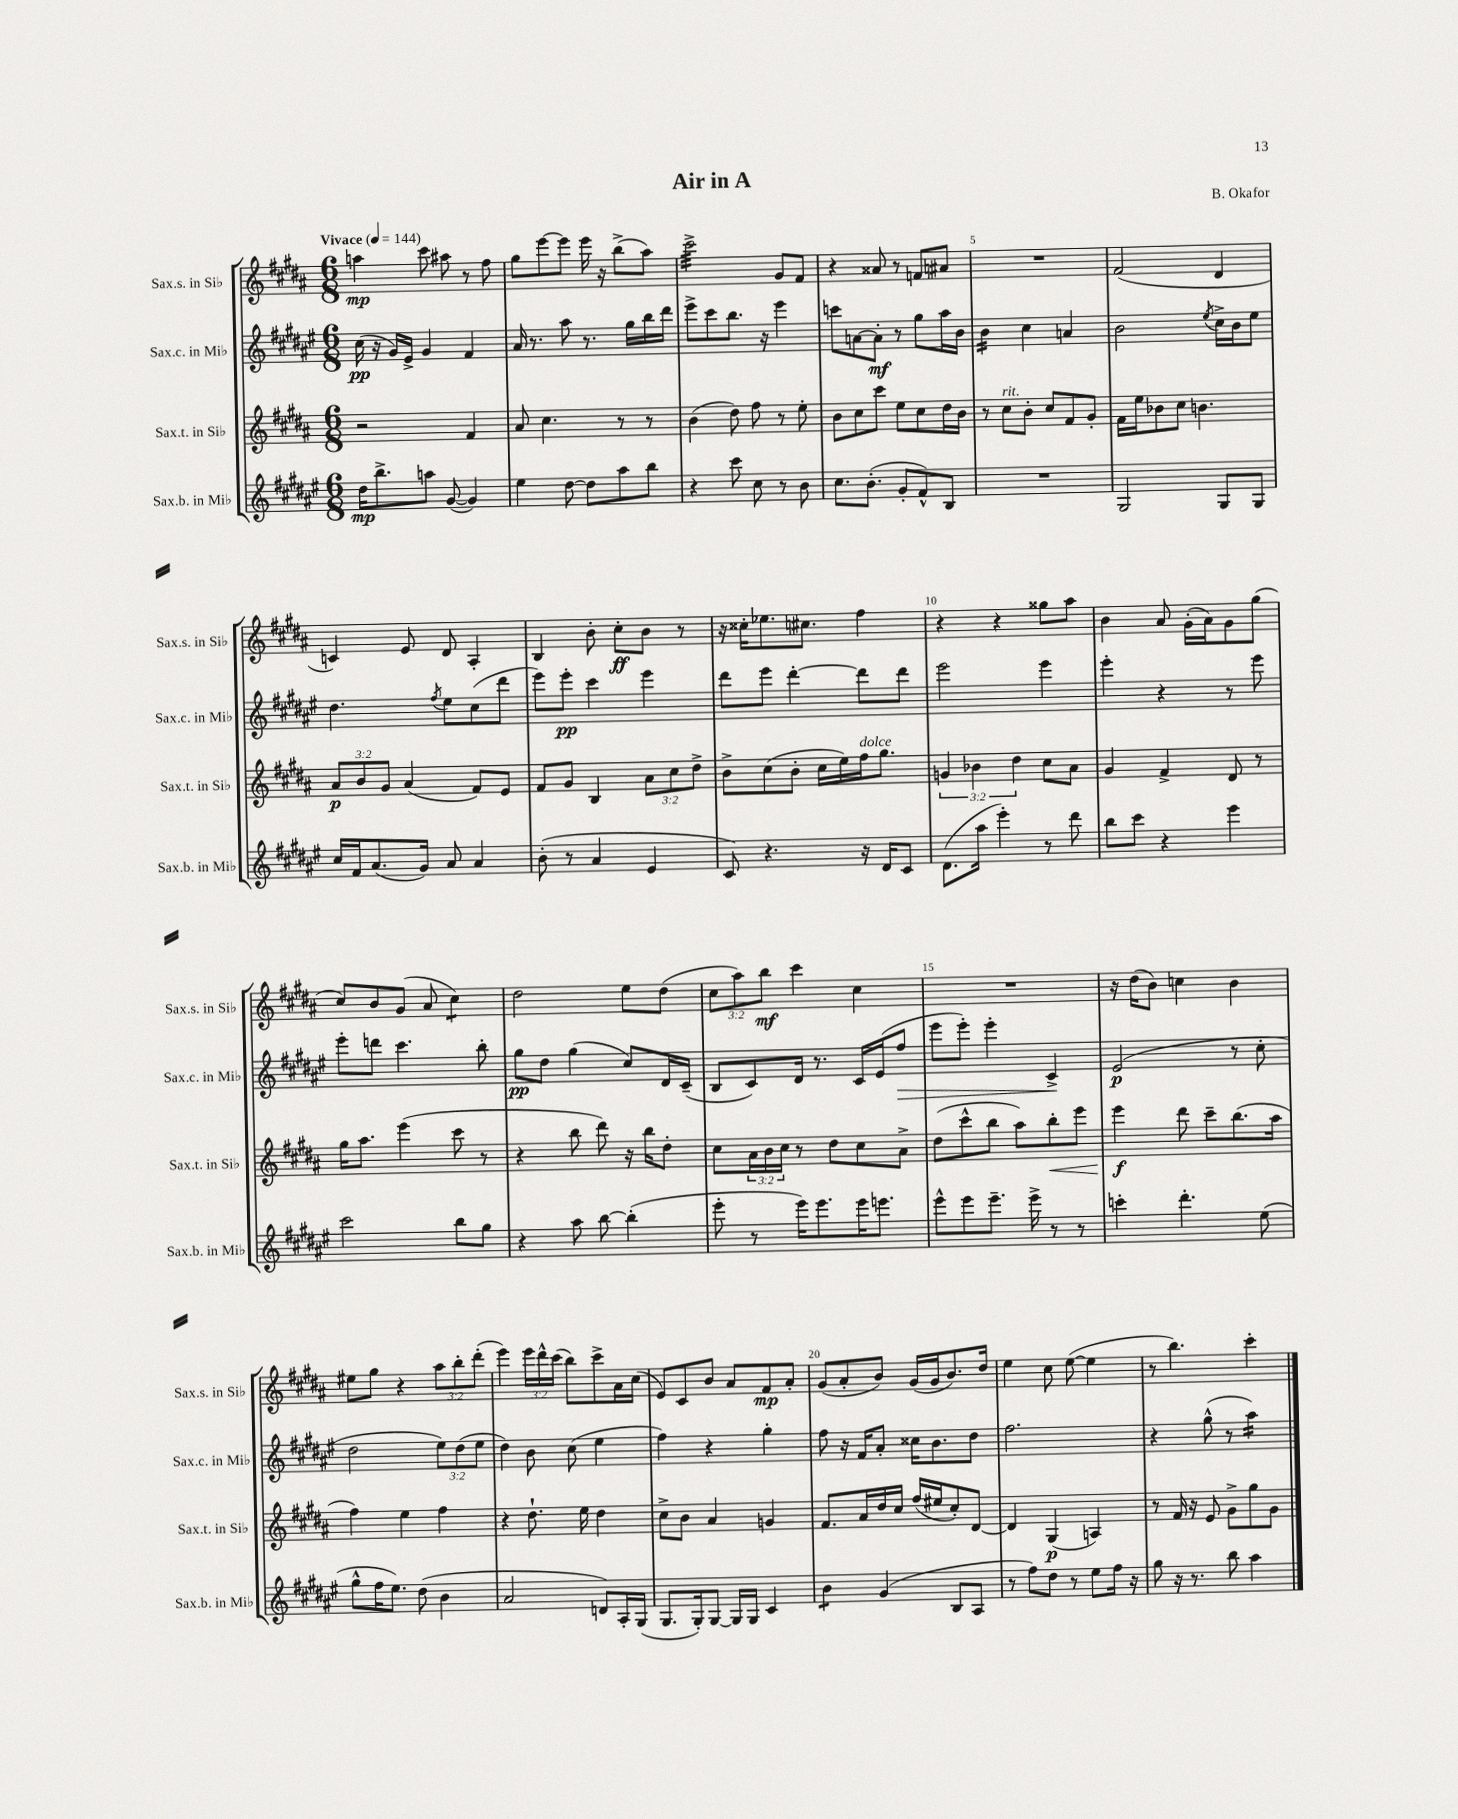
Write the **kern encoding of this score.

**kern	**kern	**kern	**kern
*staff4	*staff3	*staff2	*staff1
*clefG2	*clefG2	*clefG2	*clefG2
*k[f#c#g#d#a#e#]	*k[f#c#g#d#a#]	*k[f#c#g#d#a#e#]	*k[f#c#g#d#a#]
*M6/8	*M6/8	*M6/8	*M6/8
*MM144	*MM144	*MM144	*MM144
16dd#	2r	(16cc#	4aa
8.bb^	.	16r	.
.	.	16g#)	.
.	.	16e#^	.
8aa	.	4g#	8ccc#
([8g#	.	.	8aa#
4g#])	4f#	4f#	8r
.	.	.	8ff#
=	=	=	=
4ee#	8a#	16a#	8gg#
.	.	8.r	.
.	4.cc#	.	[8eee
[8dd#	.	8aa#	8eee]
8dd#]	.	8.r	16eee
.	.	.	16r
8aa#	8r	.	(8bb^
.	.	16gg#	.
8bb	8r	16bb	8aa#)
.	.	16ddd#	.
=	=	=	=
4r	(4b	8eee#^	2ccc#^
.	.	8ccc#	.
8ccc#	8dd#)	8.bb	.
8cc#	8ff#	.	.
.	.	16r	.
8r	8r	4eee#	8g#
8b	8ee'	.	8f#
=	=	=	=
8.cc#	8b	8ccc	4r
.	8cc#	[8a	.
(8.b'	.	.	.
.	8ccc#	8a']	8a##
8g#'	8ee	8r	8r
8f#^^)	8cc#	8gg#	8f
8B	16dd#	16aa#	8a#
.	16b	16b	.
=	=	=	=
2.r	8r	4b	2.r
.	8cc#	.	.
.	8b'	4cc#	.
.	8cc#	.	.
.	8f#	4a	.
.	8g#'	.	.
=	=	=	=
2G#	16f#	2b	(2f#
.	16ee	.	.
.	8b-	.	.
.	8cc#	.	.
.	4.b	.	.
.	.	8qee#	.
8G#	.	16cc#^	4d#
.	.	16b	.
8G#	.	8ee#	.
=	=	=	=
16cc#	12a#	4.dd#	4c)
16f#	.	.	.
.	12b	.	.
(8.a#	.	.	.
.	12g#	.	.
.	(4a#	.	8e
16g#)	.	.	.
.	.	8qff#	.
8a#	.	8ee#	8d#
4a#	8f#)	(8cc#	4A#'
.	8e	8ddd#	.
=	=	=	=
(8b'	8f#	8eee#)	4B
8r	8g#	8eee#'	.
4a#	4B	4ccc#	8b'
.	.	.	8cc#'
4e#	12a#	4eee#	8b
.	12cc#	.	.
.	.	.	8r
.	12dd#^	.	.
=	=	=	=
8c#)	8b^	8ddd#	16r
.	.	.	16cc##'
4.r	(8cc#	8eee#	8.ee-
.	8b'	[4ddd#'	.
.	.	.	8.cc#
.	16cc#	.	.
.	16ee)	.	.
16r	16ff#	8ddd#]	4ff#
16d#	8.gg#	.	.
8c#	.	8ddd#	.
=	=	=	=
(8.d#	6g	2eee#	4r
.	6b-	.	.
16aa#	.	.	.
4eee#')	.	.	4r
.	6dd#	.	.
8r	8cc#	4eee#	8gg##
8ddd#	8a#	.	8aa#
=	=	=	=
8bb	4g#	4eee#'	4b
8ccc#	.	.	.
4r	4f#^	4r	8a#
.	.	.	(16g#'
.	.	.	16a#)
4eee#	8d#	8r	8g#
.	8r	8eee#	(8gg#
=	=	=	=
2ccc#	16gg#	8eee#'	8cc#)
.	8.aa#	.	.
.	.	8ddd	8b
.	(4eee	4.ccc#	(8g#
.	.	.	8a#
8bb	8ccc#	.	4cc#)
8gg#	8r	8bb'	.
=	=	=	=
4r	4r	8gg#	2dd#
.	.	8dd#	.
8aa#	8bb	(4gg#	.
[8bb	8ddd#)	.	.
(4bb']	16r	8cc#)	8ee
.	16bb	.	.
.	8dd#'	16d#	(8dd#
.	.	(16c#~	.
=	=	=	=
8eee#'	8cc#	8B	12cc#
.	.	.	12aa#)
8r	24a#	8c#)	.
.	24b	.	12bb
.	24cc#	.	.
16eee#)	8r	16d#	4ccc#
8.eee#	.	8.r	.
.	8dd#	.	.
16eee#	8cc#	16c#	4cc#
8.eee	.	(16e#	.
.	8a#^	8ff#	.
=	=	=	=
8eee#^^	(8dd#	8eee#	2.r
8eee#	8ccc#^^	8eee#')	.
8.eee#~	8bb	4eee#'	.
.	8aa#)	.	.
16eee#^	.	.	.
8r	8bb'	4c#^	.
8r	8eee	.	.
=	=	=	=
4ccc'	4eee	(2e#	16r
.	.	.	(16dd#
.	.	.	8b)
4.ddd#'	8ddd#	.	4cc
.	8ccc#~	.	.
.	(8.bb	8r	4b
(8ee#	.	8cc#'	.
.	16aa#	.	.
=	=	=	=
8gg#^^	4ff#)	2dd#	8ee#
16ff#	.	.	8gg#
8.ee#)	.	.	.
.	4ee	.	4r
(8dd#	.	.	.
4b	4ff#	12ee#)	12aa#
.	.	(12dd#	12bb'
.	.	12ee#	(12ddd#'
=	=	=	=
2a#	4r	4dd#)	4eee)
.	8.dd#`	8b	24eee
.	.	.	24ddd#^^
.	.	.	(24ccc#
.	.	(8cc#	8bb)
.	16ee	.	.
8d)	4dd#	4ee#	8ccc#^
16A#'	.	.	16a#
(16G#	.	.	(16cc#
=	=	=	=
8.G#	8cc#^	4ff#)	8e)
.	8b	.	8c#
16G#')	.	.	.
[8G#	4a#	4r	8b
16G#]	.	.	8a#
16G#	.	.	.
4c#	4g	4gg#'	8f#
.	.	.	8a#'
=	=	=	=
4b	8.f#	8ff#	(8g#
.	.	16r	8a#'
.	16a#	16f#	.
(4g#	16dd#	8a#'	8b)
.	16cc#	.	.
.	(16ff#	16cc##	(16g#
.	16ee#	8.b	16g#
8B	8cc#')	.	8.b)
8A#	[8d#	8dd#	.
.	.	.	16dd#
=	=	=	=
8r	4d#]	2.ff#	4ee
8ff#)	.	.	.
8dd#	(4G#	.	8cc#
8r	.	.	([8ee
8ee#	4A)	.	4ee]
16ff#	.	.	.
16r	.	.	.
=	=	=	=
8gg#	8r	4r	8r
16r	16f#	.	4.bb)
8.r	16r	.	.
.	8e	(8gg#^^	.
8bb	8g#^	8r	.
4aa#	8gg#	4aa#)	4ccc#'
.	8g#	.	.
==	==	==	==
*-	*-	*-	*-
